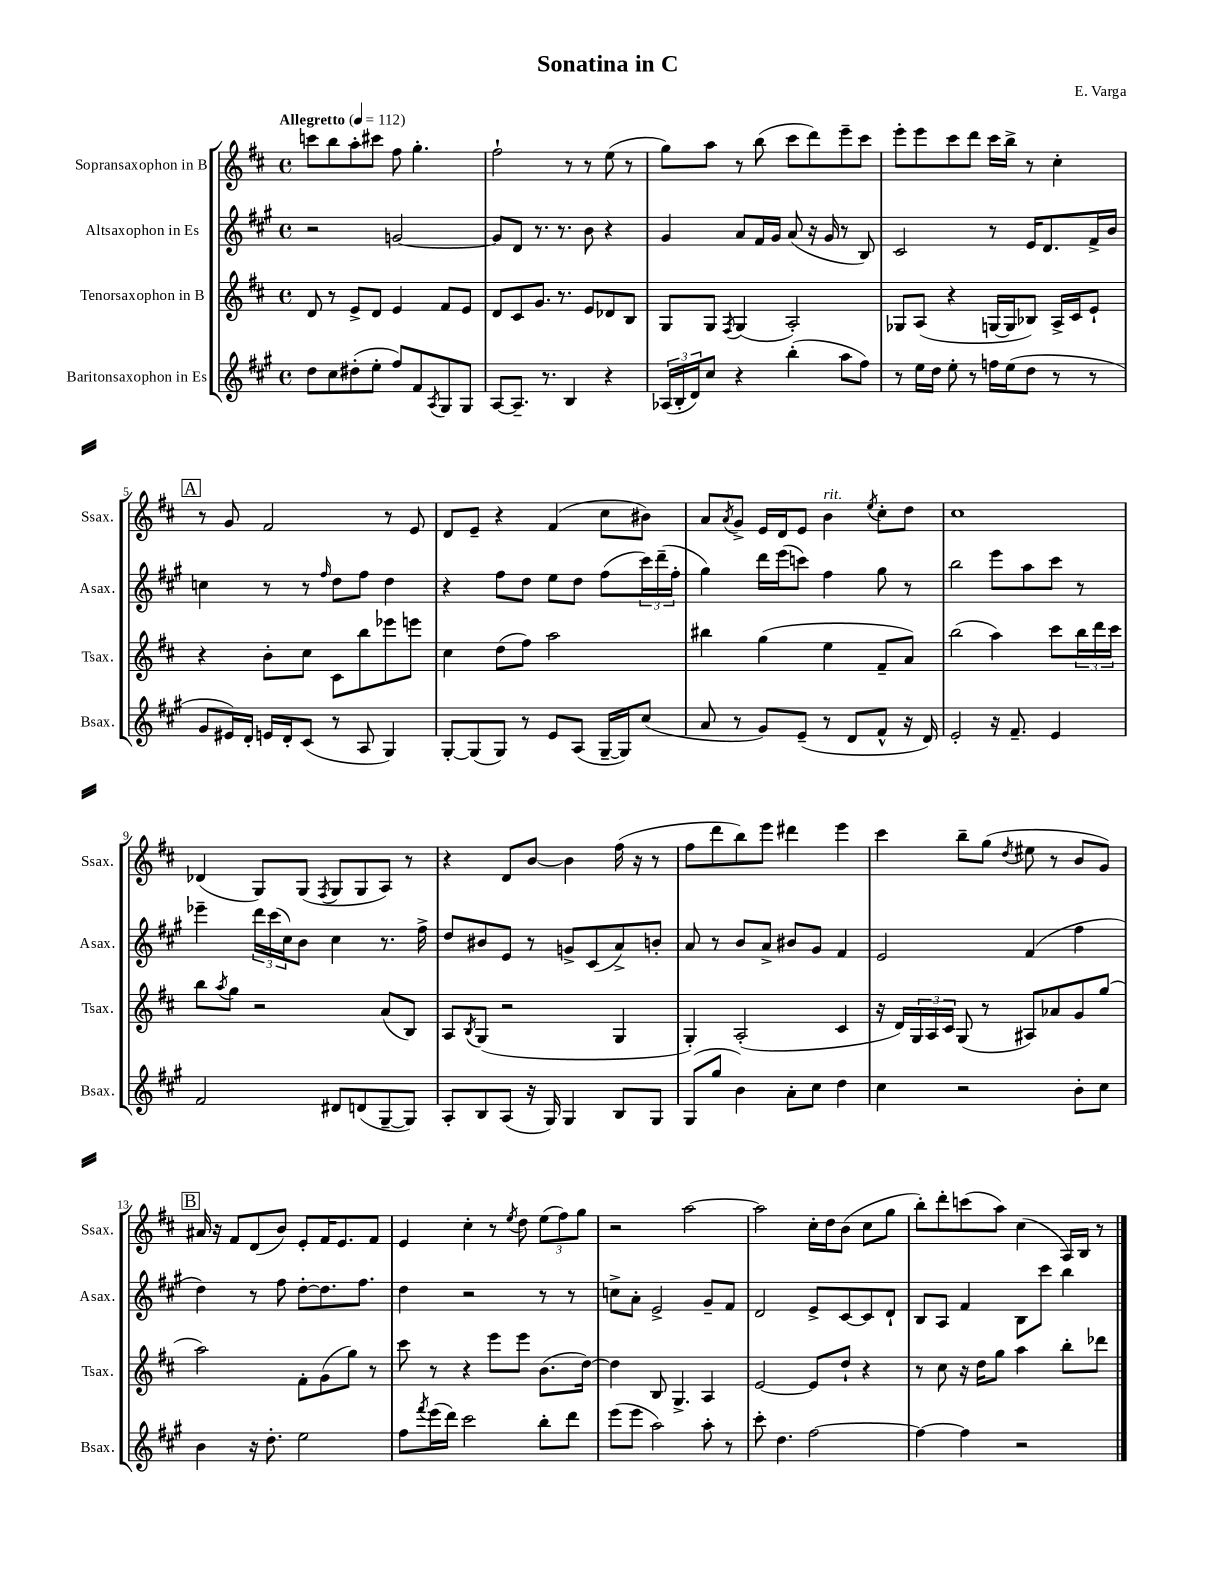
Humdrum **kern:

**kern	**kern	**kern	**kern
*staff4	*staff3	*staff2	*staff1
*clefG2	*clefG2	*clefG2	*clefG2
*k[f#c#g#]	*k[f#c#]	*k[f#c#g#]	*k[f#c#]
*M4/4	*M4/4	*M4/4	*M4/4
*met(c)	*met(c)	*met(c)	*met(c)
*MM112	*MM112	*MM112	*MM112
8dd	8d	2r	8ccc
8cc#	8r	.	8bb
(8dd#'	8e^	.	8aa'
8ee'	8d	.	8ccc#
8ff#)	4e	[2g	8ff#
8f#	.	.	4.gg'
8qA	.	.	.
8G#	8f#	.	.
8G#	8e	.	.
=	=	=	=
[8A	8d	8g]	2ff#`
8.A~]	8c#	8d	.
.	8.g	8.r	.
8.r	.	.	.
.	8.r	8.r	.
4B	.	.	8r
.	8e	8b	8r
4r	8d-	4r	(8ee
.	8B	.	8r
=	=	=	=
(24A-	8G	4g#	8gg)
24B'	.	.	.
24d)	.	.	.
8cc#	8G	.	8aa
.	8qF#	.	.
4r	(4G	8a	8r
.	.	16f#	(8bb
.	.	16g#	.
(4bb'	2A')	(8a	8ccc#
.	.	16r	8ddd)
.	.	16g#	.
8aa	.	8r	8eee~
8ff#)	.	8B)	8ccc#
=	=	=	=
8r	8G-	2c#	8eee'
16ee	(8A	.	8eee
16dd	.	.	.
8ee'	4r	.	8ccc#
8r	.	.	8ddd
16ff	[16G	8r	16ccc#
(16ee	16G]	.	16bb^
8dd	8B-)	16e	8r
.	.	8.d	.
8r	16A^	.	4cc#'
.	16c#	.	.
8r	8e`	16f#^	.
.	.	16b	.
=	=	=	=
8g#	4r	4cc	8r
16e#)	.	.	8g
16d'	.	.	.
16e	8b'	8r	2f#
16d'	.	.	.
(8c#	8cc#	8r	.
.	.	16qqff#	.
8r	8c#	8dd	.
8A	8bb	8ff#	.
4G#)	8eee-	4dd	8r
.	8eee	.	8e
=	=	=	=
[8G#'	4cc#	4r	8d
(8G#]	.	.	8e~
8G#)	(8dd	8ff#	4r
8r	8ff#)	8dd	.
8e	2aa	8ee	(4f#
(8A	.	8dd	.
[16G#~	.	(8ff#	8cc#
16G#])	.	.	.
(8cc#	.	24ccc#)	8b#)
.	.	(24ddd~	.
.	.	24ff#'	.
=	=	=	=
8a	4bb#	4gg#)	8a
.	.	.	8qa
8r	.	.	8g^
8g#)	(4gg	16ddd	16e
.	.	(16eee	16d
(8e~	.	8ccc)	8e
8r	4ee	4ff#	4b
8d	.	.	.
.	.	.	8qee
8f#^^	8f#~	8gg#	8cc#'
16r	8a)	8r	8dd
16d)	.	.	.
=	=	=	=
2e'	(2bb	2bb	1cc#
16r	4aa)	8eee	.
8.f#~	.	.	.
.	.	8aa	.
4e	8ccc#	8ccc#	.
.	24bb	8r	.
.	24ddd	.	.
.	24ccc#	.	.
=	=	=	=
2f#	8bb	4eee-~	(4d-
.	8qaa	.	.
.	8gg	.	.
.	2r	24ddd	8G)
.	.	(24ccc#	.
.	.	24cc#)	.
.	.	8b	(8G
.	.	.	8qF#
8d#	.	4cc#	8G
(8d	.	.	8G
[8G#~	(8a	8.r	8A)
8G#])	8B)	.	8r
.	.	16ff#^	.
=	=	=	=
8A'	8A	8dd	4r
.	8qB	.	.
8B	(8G	8b#	.
(8A	2r	8e	8d
16r	.	8r	[8b
16G#)	.	.	.
4G#	.	8g^	4b]
.	.	(8c#	.
8B	4G	8a^)	(16ff#
.	.	.	16r
8G#	.	8b'	8r
=	=	=	=
(8G#	4G')	8a	8ff#
8gg#	.	8r	8ddd
4b)	(2A'	8b	8bb)
.	.	8a^	8eee
8a'	.	8b#	4ddd#
8cc#	.	8g#	.
4dd	4c#	4f#	4eee
=	=	=	=
4cc#	16r	2e	4ccc#
.	16d)	.	.
.	24G	.	.
.	24A	.	.
.	24c#	.	.
2r	(8G	.	8bb~
.	8r	.	(8gg
.	.	.	8qdd
.	8A#)	(4f#	8ee#
.	8a-	.	8r
8b'	8g	4ff#	8b
8cc#	(8gg	.	8g)
=	=	=	=
4b	2aa)	4dd)	16a#
.	.	.	16r
.	.	.	8f#
16r	.	8r	(8d
8.dd'	.	.	.
.	.	8ff#	8b)
2ee	8f#'	[8dd'	8e'
.	(8g	8.dd]	16f#
.	.	.	8.e
.	8gg)	.	.
.	.	8.ff#	.
.	8r	.	8f#
=	=	=	=
8ff#	8ccc#	4dd	4e
8qfff#	.	.	.
(16eee	8r	.	.
16ddd)	.	.	.
2ccc#	4r	2r	4cc#'
.	8eee	.	8r
.	.	.	8qee
.	8eee	.	8dd
8bb'	(8.b	8r	(12ee
.	.	.	12ff#)
8ddd	.	8r	.
.	.	.	12gg
.	[16dd)	.	.
=	=	=	=
(8eee	4dd]	8cc^	2r
8eee	.	8a'	.
2aa)	8B	2e^	.
.	4.G^	.	.
.	.	.	[2aa
8aa'	4A	8g#~	.
8r	.	8f#	.
=	=	=	=
8ccc#'	[2e	2d	2aa]
4.dd	.	.	.
[2ff#	8e]	8e^	16cc#'
.	.	.	16dd
.	8dd`	[8c#	(8b
.	4r	8c#]	8cc#
.	.	8d`	8gg
=	=	=	=
4ff#_	8r	8B	8bb')
.	8cc#	8A	8ddd'
4ff#]	16r	4f#	(8ccc
.	16dd	.	.
.	8gg	.	8aa)
2r	4aa	8B	(4cc#
.	.	8ccc#	.
.	8bb'	4bb	16A)
.	.	.	16B
.	8ddd-	.	8r
==	==	==	==
*-	*-	*-	*-
